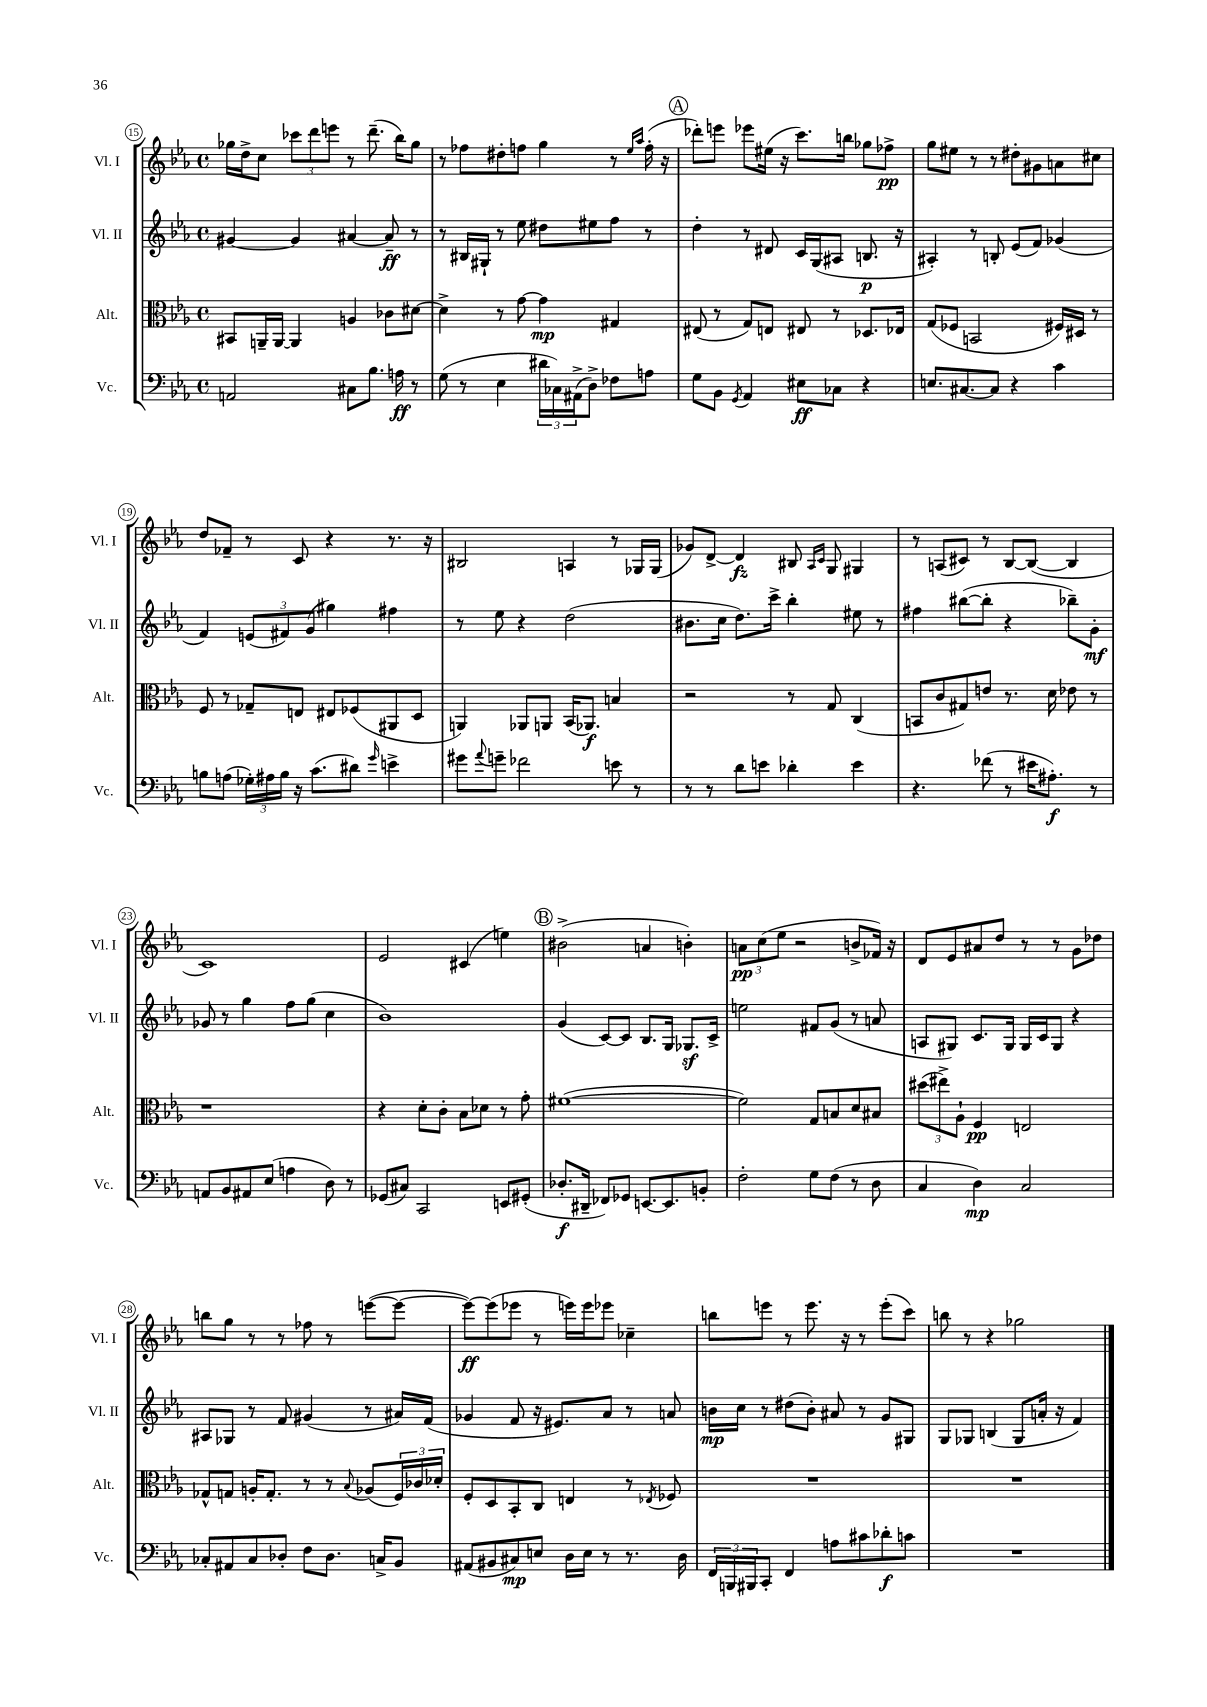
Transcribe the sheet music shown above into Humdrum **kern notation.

**kern	**kern	**kern	**kern
*staff4	*staff3	*staff2	*staff1
*clefF4	*clefC3	*clefG2	*clefG2
*k[b-e-a-]	*k[b-e-a-]	*k[b-e-a-]	*k[b-e-a-]
*M4/4	*M4/4	*M4/4	*M4/4
*met(c)	*met(c)	*met(c)	*met(c)
2AA/	8BB#/L	[4g#/	16gg-\LL
.	.	.	16dd^\J
.	16AA~/L	.	8cc\J
.	[16AA/JJ	.	.
.	4AA/]	4g#/]	12ccc-\L
.	.	.	12ddd\
.	.	.	12eee\J
8C#\L	4A/	[4a#/	8r
8.B-\J	.	.	(8.ddd~\
.	8c-\L	8a#~/]	.
16A\	.	.	16bb-\LK)
8r	[8d#\J	8r	8gg-\J
=	=	=	=
(8G\	4d#^\]	8r	8r
8r	.	16B#/LL	8ff-\L
.	.	16G#`/JJ	.
4E-\	8r	8r	8dd#'\
.	[8g\	8ee-\	8ff\J
24d#\LL	4g\]	8dd#\L	4gg\
24C-\)	.	.	.
(24AA#^\J	.	.	.
8D^\J)	.	8ee#\	.
8F-\L	4G#/	8ff\J	8r
.	.	.	16qqee-/LL
.	.	.	16qqaa-/JJ
8A\J	.	8r	(16ff'\
.	.	.	16r
=	=	=	=
8G\L	(8E#/	4dd'\	8ddd-'\L)
8BB-\J	8r	.	8eee\J
8qGG/	.	.	.
4AA-/	8G/L)	8r	8eee-\L
.	8E/J	8d#/	(16ee#\Jk
.	.	.	16r
8E#\L	8E#/	16c/LL	8.ccc\L)
.	.	(16G/J	.
8C-\J	8r	8A#/J	.
.	.	.	16bb\Jk
4r	8.D-/L	8.B/	8gg-\L
.	.	.	8ff-^\J
.	16E-/Jk	16r	.
=	=	=	=
8.E/L	(8G/L	4A#'/)	8gg\L
.	8F-/J	.	8ee#\J
[8.C#/	.	.	.
.	2BB/	8r	8r
8C#/]J	.	8B'/	8r
4r	.	(8e-/L	8dd#'\L
.	.	8f/J)	8g#\
4c\	16F#/LL)	(4g-/	8a\
.	16D#/JJ	.	.
.	8r	.	8cc#\J
=	=	=	=
8B\L	8F/	4f/)	8dd/L
(8A\J	8r	.	8f-~/J
24G-'\LL)	8G-~/L	(12e/L	8r
24A#\	.	.	.
24B\JJ	.	12f#/)	.
16r	8E/J	.	8c/
.	.	(12g/J	.
(8.c\L	.	.	.
.	8E#/L	4gg#\)	4r
8d#\J)	(8F-/	.	.
16qqg/	.	.	.
4e^\	8AA#/	4ff#\	8.r
.	8D/J	.	.
.	.	.	16r
=	=	=	=
8g#\L	4AA/)	8r	2B#/
8qqa-/	.	.	.
8g~\J	.	8ee-\	.
2f-\	8AA-/L	4r	.
.	8AA/J	.	.
.	(16BB-/LK	(2dd\	4A/
.	8.AA-/J)	.	.
8e\	4B/	.	8r
8r	.	.	16G-/LL
.	.	.	(16G-/JJ
=	=	=	=
8r	2r	8.b#\L	8g-/L)
8r	.	.	[8d^/J
.	.	16cc\Jk	.
8d\L	.	8.dd\L)	4d/]
8e\J	.	.	.
.	.	16ccc^\Jk	.
4d-'\	8r	4bb-'\	8B#/
.	.	.	16qqA-/LL
.	.	.	16qqc/JJ
.	8G/	.	8G/
4e\	(4C/	8ee#\	4G#/
.	.	8r	.
=	=	=	=
4.r	8BB/L	4ff#\	8r
.	8c/	.	(8A/L
.	8G#/)	([8bb#\L	8c#/J)
(8f-\	8e/J	8bb#'\]J	8r
8r	8.r	4r	[8B-/L
16e#\LK	.	.	(8B-/_J
8.A#'\J)	16d\	.	.
.	8e-\	8bb-~\L)	4B-/]
8r	8r	8g'\J	.
=	=	=	=
8AA/L	1r	8g-/	1c)
8BB-/	.	8r	.
8AA#/	.	4gg\	.
(8E-/J	.	.	.
4A\	.	8ff\L	.
.	.	(8gg\J	.
8D\)	.	4cc\	.
8r	.	.	.
=	=	=	=
(8GG-/L	4r	1b-)	2e-/
8C#/J)	.	.	.
2CC/	8d'\L	.	.
.	8c'\J	.	.
.	8B-\L	.	(4c#/
.	8d-\J	.	.
8EE/L	8r	.	4ee\)
(8GG#'/J	8g'\	.	.
=	=	=	=
8.D-'/L	([1f#	(4g/	(2b#^\
16DD#~/Jk	.	.	.
8FF-/L)	.	[8c/L)	.
8GG-/J	.	8c/]J	.
[8.EE/L	.	8.B-/L	4a/
8.EE/]	.	16G/Jk	.
.	.	8.G-/L	4b'\)
8BB'/J	.	.	.
.	.	16c^/Jk	.
=	=	=	=
2F'\	2f#\])	2ee\	12a\L
.	.	.	(12cc\
.	.	.	12ee-\J
.	.	.	2r
8G\L	8G/L	8f#/L	.
(8F\J	8B/	(8g/J	.
8r	8d/	8r	8b^/L
8D\	8B#/J	8a/	16f-/Jk)
.	.	.	16r
=	=	=	=
4C/	(12dd#\L	8A/L	8d/L
.	12ee#^\)	.	.
.	.	8G#/J)	8e-/
.	12A-`\J	.	.
4D\)	4F/	8.c/L	8a#/
.	.	.	8dd/J
.	.	16G#/Jk	.
2C/	2E/	16G#/LL	8r
.	.	16c/J	.
.	.	8G#/J	8r
.	.	4r	8g\L
.	.	.	8dd-\J
=	=	=	=
8C-'/L	8G-^^/L	8A#/L	8bb\L
8AA#/	8G/J	8G-/J	8gg\J
8C-/	16A'/LK	8r	8r
.	8.G'/J	.	.
8D-'/J	.	8f/	8r
8F\L	8r	(4g#/	8ff-\
8.D-\J	8r	.	8r
.	8qqB-/	.	.
.	(8A-/L	8r	([8eee\L
16C^/LK	.	.	.
8BB-/J	24F/L)	16a#/LL)	8eee\_J
.	24c-/	.	.
.	.	(16f/JJ	.
.	24d-'/JJ	.	.
=	=	=	=
(8AA#/L	8F'/L	4g-/	8eee\_L)
8BB#/	8D/	.	(8eee\]
8C#/)	8BB-'/	8f/	8eee-\J
8E/J	8C/J	16r	8r
.	.	8.e#/L)	.
16D\LL	4E/	.	16eee\LL)
16E\JJ	.	.	16eee\J
8r	.	8a-/J	8eee-\J
8.r	8r	8r	4cc-~\
.	8qE-/	.	.
.	8F-/	8a/	.
16D\	.	.	.
=	=	=	=
24FF/LL	1r	16b\LL	8bb\L
24BBB/	.	.	.
.	.	16cc\JJ	.
24BBB#/J	.	.	.
8CC'/J	.	8r	8eee\J
4FF/	.	(8dd#\L	8r
.	.	8b'\J)	8.eee\
8A\L	.	8a#/	.
.	.	.	16r
8c#\	.	8r	8r
8d-'\	.	8g/L	(8eee'\L
8c\J	.	8G#/J	8ccc\J)
=	=	=	=
1r	1r	8G/L	8bb\
.	.	8G-/J	8r
.	.	(4B/	4r
.	.	8G-/L	2gg-\
.	.	16a'/Jk	.
.	.	16r	.
.	.	4f/)	.
==	==	==	==
*-	*-	*-	*-
